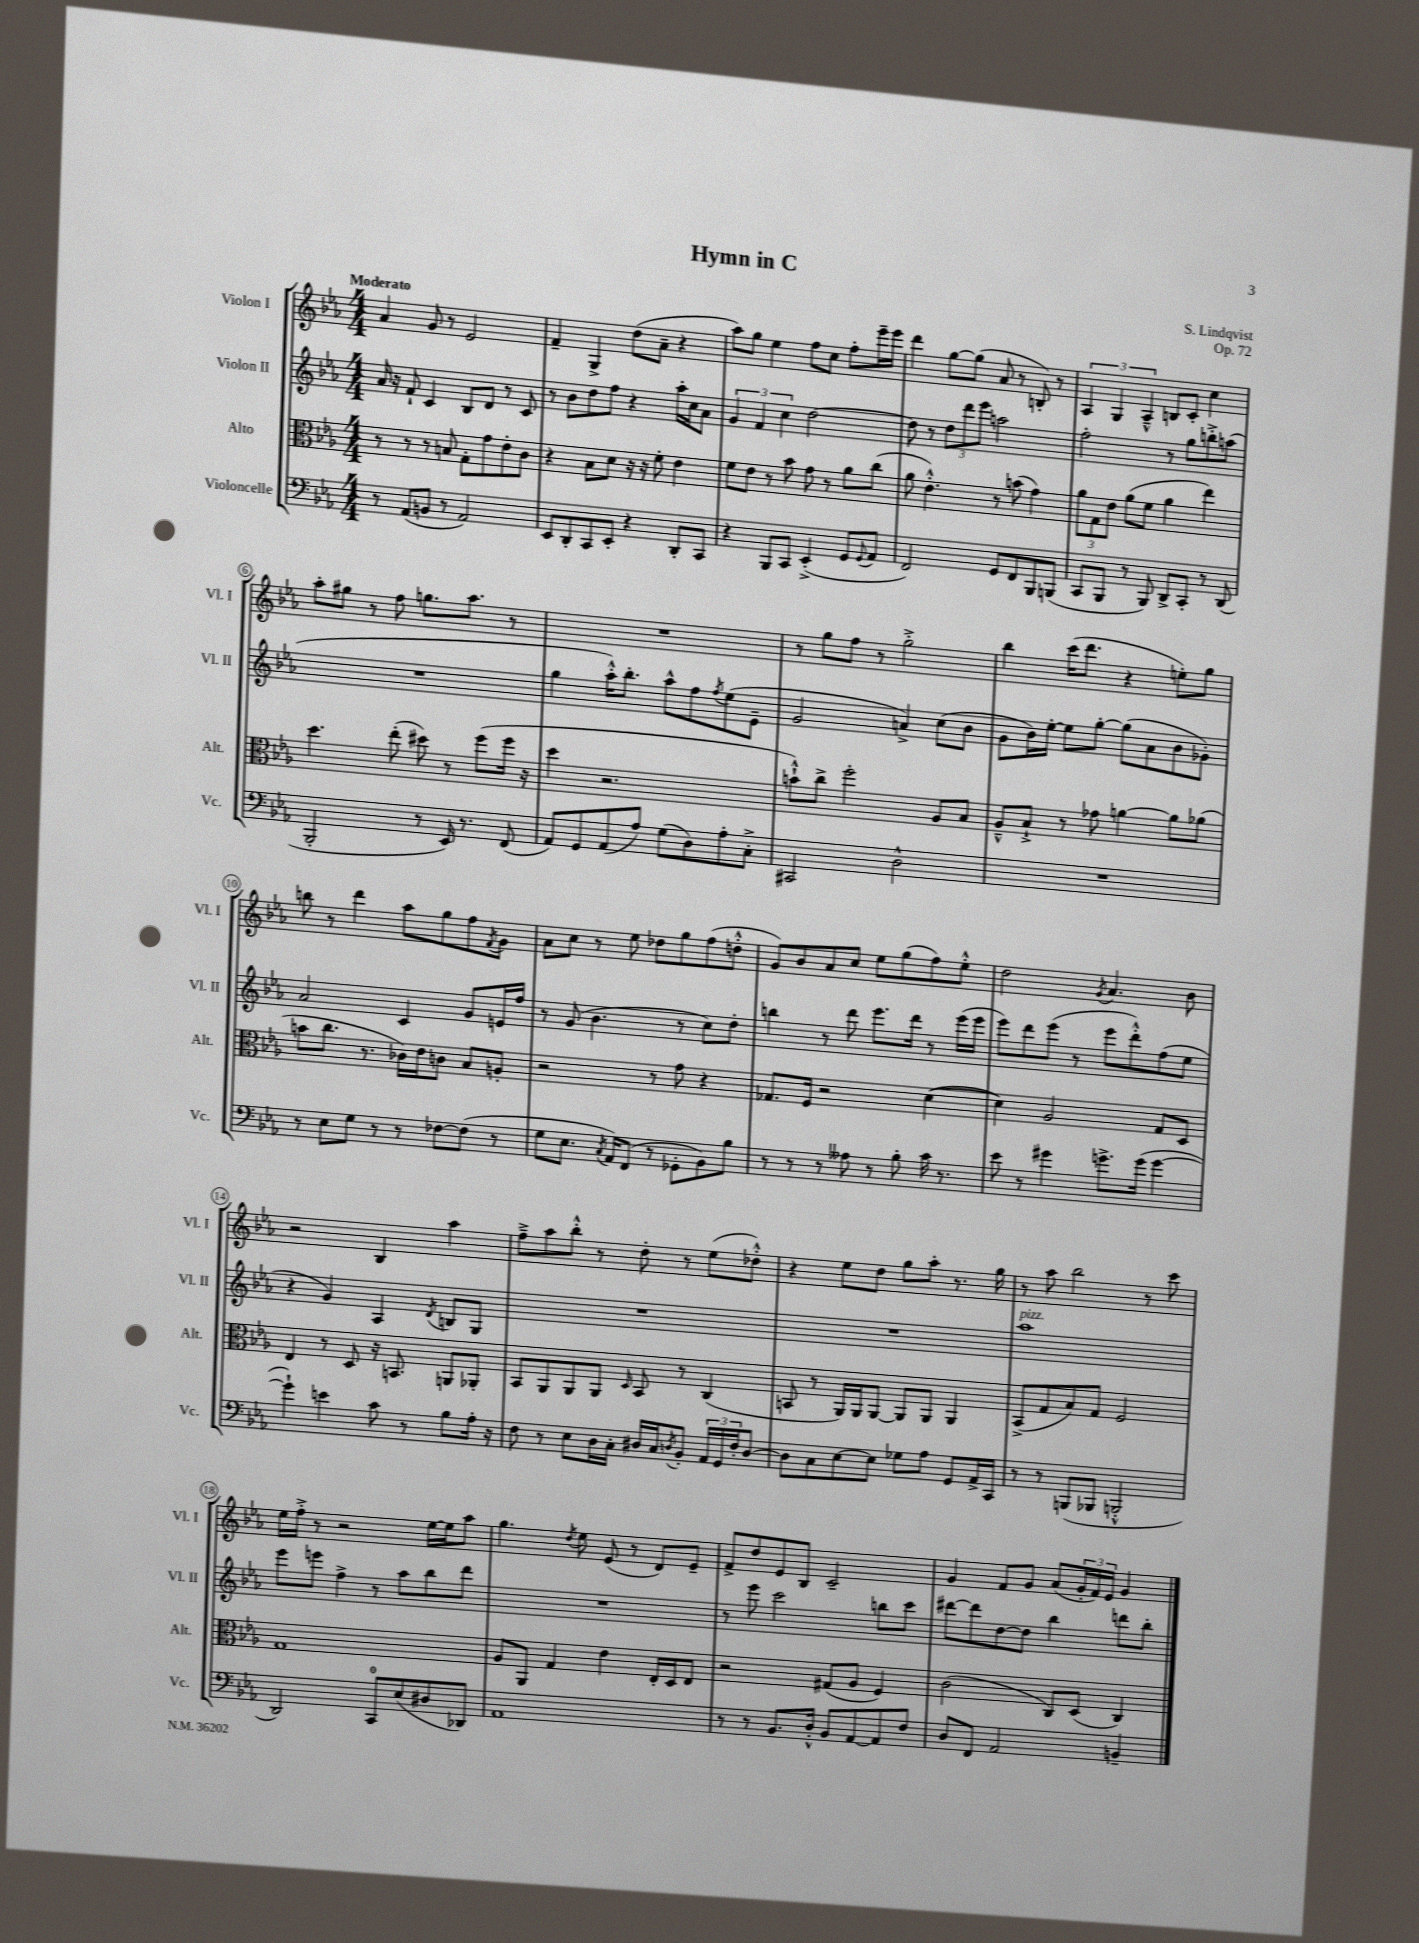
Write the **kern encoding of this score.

**kern	**kern	**kern	**kern
*staff4	*staff3	*staff2	*staff1
*clefF4	*clefC3	*clefG2	*clefG2
*k[b-e-a-]	*k[b-e-a-]	*k[b-e-a-]	*k[b-e-a-]
*M4/4	*M4/4	*M4/4	*M4/4
8r	8r	16a-/	4a-/
.	.	16r	.
(8AA-/L	8r	8f`/	.
8BB/J	8r	4c/	8g/
8r	8B/	.	8r
2AA-/)	8G'\L	8B-/L	2e-/
.	8g\	8d/J	.
.	8e-'\	8r	.
.	8c\J	8c/	.
=	=	=	=
8EE-/L	4r	8r	4f~/
8DD'/	.	8b-\L	.
8CC/	8B-\L	8dd\	4G^/
8EE-'/J	8d\J	8ff\J	.
4r	16r	4r	(8dd\L
.	16r	.	.
.	8f'\	.	8a-~\J
8DD'/L	4e-\	16aa-'\LL	4r
.	.	16cc\J	.
8CC/J	.	8a-\J	.
=	=	=	=
4r	8f\L	6g/	8aa-\L)
.	8e-\J	.	8gg\J
.	.	6f/	.
8BBB-/L	8r	.	4ee-\
.	.	6cc\	.
8CC/J	8b-\	.	.
(4EE-'^/	8g\	[2dd\	8ff\L
.	8r	.	8cc\J
8GG/L	8a-\L	.	8ff'\L
8qqGG/	.	.	.
8AA-/J	(8cc\J	.	16eee-~\L
.	.	.	16eee-\JJ
=	=	=	=
2FF/)	8a-\	8dd\]	4ddd\
.	4.e-'^^\)	8r	.
.	.	12dd\L	[8gg\L
.	.	12ddd\	.
.	.	.	(8gg\]J
.	.	12eee-\J	.
8GG/L	8r	2aa\	8a-/
8FF/	(8b\	.	8r
8BBB-/	4g\)	.	8B'/)
(8BBB/J	.	.	8r
=	=	=	=
8CC/L	12a-\L	2ff'\	6A-/
.	12G\	.	.
8BBB-/J	.	.	.
.	12e-\J	.	6G/
8r	(8a-\L	.	.
.	.	.	6A-~^^/
8BBB-/)	8f\J	.	.
8DD^/L	4a-\	8r	8B/L
8CC'/J	.	8gg\L	8c'/J
8r	4ee-\)	8bb'^\	4cc\
(8DD/	.	(8aa\J	.
=	=	=	=
2BBB-'/	4.dd\	1r	8aa-'\L
.	.	.	8gg#\J
.	.	.	8r
.	(8ee-'\	.	8ff\
8r	8dd#\)	.	8.gg\L
16EE-/)	8r	.	.
8.r	.	.	8.aa-\J
.	(8ff\L	.	.
(8FF/	16ff\Jk	.	8r
.	16r	.	.
=	=	=	=
8AA-/L)	4dd\	4gg\	1r
8GG/	.	.	.
(8AA-/	2.r	16aa-'^^\LK)	.
.	.	8.bb-'\J	.
8A-/J)	.	.	.
(8G\L	.	8aa-^^\L	.
8D\)	.	8ff\	.
.	.	8qff/	.
8A-'\	.	(8ee-\	.
8C'^\J	.	8e-~\J	.
=	=	=	=
2CC#/	8b`^^\L)	2g/	8r
.	8cc^\J	.	8gg\L
.	2ff'\	.	8ff\J
.	.	.	8r
2D^^\	.	4a^/)	2gg'^\
.	8A-/L	(8cc\L	.
.	8B-/J	8b-\J	.
=	=	=	=
1r	8A-~^^/L	8g\L	4bb-\
.	8B-`^/J	16b-\L)	.
.	.	[16ee-'\JJ	.
.	8r	8ee-\]L	(16ccc\LK
.	.	.	8.ddd\J
.	8g-\	[8gg'\J	.
.	[4a\	(8gg\]L	4r
.	.	8a-\	.
.	8a\]L	8b-\	8ee'\L)
.	(8a-\J	8g-'\J)	8gg\J
=	=	=	=
8r	8b\L	2a-/	8bb\
8E-\L	8.cc\J	.	8r
8G\J	.	.	4ddd\
.	8.r	.	.
8r	.	.	.
8r	16c-\LL)	4c/	8aa-\L
.	16e-\J	.	.
[8F-\L	8c\J	.	8gg\
(8F-\]J	8B-/L	8g/L	8ff\
.	.	.	8qf/
8r	8A'/J	16e/L	8g\J
.	.	16ff/JJ	.
=	=	=	=
8G\L	2r	8r	8a-\L
8.E-\J	.	(8g/	8cc\J
.	.	4.b-\	8r
8qC/	.	.	.
16AA-/LK)	.	.	.
(8FF/J	.	.	8ee-\
8r	8r	.	8dd-\L
8GG-'\L	8g\	8r	8gg\
8BB-\)	4r	8cc\L)	(8ff\
8B-\J	.	8dd'\J	8dd'^^\J
=	=	=	=
8r	8.G-/L	4bb\	8g/L)
8r	.	.	8b-/
.	16F/Jk	.	.
8r	2r	8r	8a-/
8A--\	.	8ddd\	8cc/J
8r	.	8.eee-\L	8ee-\L
8B-'\	.	.	(8gg\
.	.	16ddd\Jk	.
16c\	([4d\	8r	8ff\)
8.r	.	.	.
.	.	(16eee-\LL	8ee-'^^\J
.	.	16eee-\JJ	.
=	=	=	=
8e-\	4d\])	8eee-\L)	2dd\
8r	.	8ddd\	.
4g#\	2A-/	(8eee-\J	.
.	.	8r	.
.	.	.	8qg/
8.g^\L	.	8eee-\L	4.a-/
.	.	8ddd'^^\)	.
(16g\Jk	.	.	.
[4g\	8G/L	(8ff\	.
.	8D/J	8ee-\J	8b-\
=	=	=	=
4g`\])	4E-/	4r	2r
4e\	8r	4g/)	.
.	8D/	.	.
8c\	16r	4A-/	4B-/
.	8.BB/	.	.
8r	.	.	.
.	.	8qd/	.
8B-\L	8AA/L	8B/L	4aa-\
16A-'\Jk	8AA-'/J	8G/J	.
16r	.	.	.
=	=	=	=
8F\	8BB-/L	1r	8ff~^\L
8r	8AA-/	.	8aa-\
8E-\L	8AA-/	.	8bb-'^^\J
16D\L	8AA-/J	.	8r
16C'\JJ	.	.	.
.	16qqD/	.	.
16D#/LL	8BB-/	.	8dd'\
16C/J	.	.	.
8qD/	.	.	.
8BB-'/J	8r	.	8r
24AA-/LL	(4C/	.	(8ee-\L
24GG/	.	.	.
24F'/J	.	.	.
[8D/J	.	.	8dd-'^^\J)
=	=	=	=
8D\]L	8BB/	1r	4r
8C\	8r	.	.
[8E-\	16AA-/LL)	.	8ee-\L
.	16AA-/J	.	.
8E-\]J	[8AA-/J	.	8dd\J
8G-\L	8AA-/]L	.	8gg\L
8A-\J	8AA-/J	.	8aa-'\J
8GG/L	4AA-/	.	8.r
16AA-^/L	.	.	.
16CC/JJ	.	.	16gg\
=	=	=	=
8r	(8BB-^/L	1aa-	8r
8r	8G/	.	8aa-\
(8BBB/L	8B-/)	.	2bb-\
8BBB-/J	8G/J	.	.
2BBB'^^/	2F/	.	.
.	.	.	8r
.	.	.	8ccc\
=	=	=	=
2DD/)	1G	8eee-\L	16ee-\LL
.	.	.	16ff'^\JJ
.	.	8eee\J	8r
.	.	4ff^\	2r
8CC/L	.	8r	.
(8E-/	.	8aa-\L	.
8D#/	.	8bb-\	[16ee-\LL
.	.	.	16ee-\]J
8DD-/J)	.	8ddd\J	8aa-\J
=	=	=	=
1AA-	8A-/L	1r	4.gg\
.	8AA-/J	.	.
.	4G/	.	.
.	.	.	8qdd/
.	.	.	8ee-\
.	4e-\	.	(8e-/
.	.	.	8r
.	16E-'/LL	.	8d/L)
.	16D/J	.	.
.	8E-/J	.	8e-~/J
=	=	=	=
8r	2r	8r	8f^/L
8r	.	8eee-\	8dd/
8.BB-/L	.	2ccc\	8e-/
.	.	.	8B-/J
16D'^^/Jk	.	.	.
8BB-/L	(8G#/L	.	2c~/
[8AA-/	8A-/J	.	.
8AA-/]	4F/)	8bb\L	.
8F/J	.	8ccc\J	.
=	=	=	=
8D/L	(2c\	[8ddd#\L	4g/
8FF/J	.	8ddd#\]	.
2AA-/	.	[8dd\	8f/L
.	.	8dd\]J	8g/J
.	8C/L)	4bb-\	(8a-/L
.	(8D/J	.	24g'/L
.	.	.	24f/)
.	.	.	24e-/JJ
4BB~/	4C/)	8ddd\L	4g/
.	.	8bb-'\J	.
==	==	==	==
*-	*-	*-	*-
